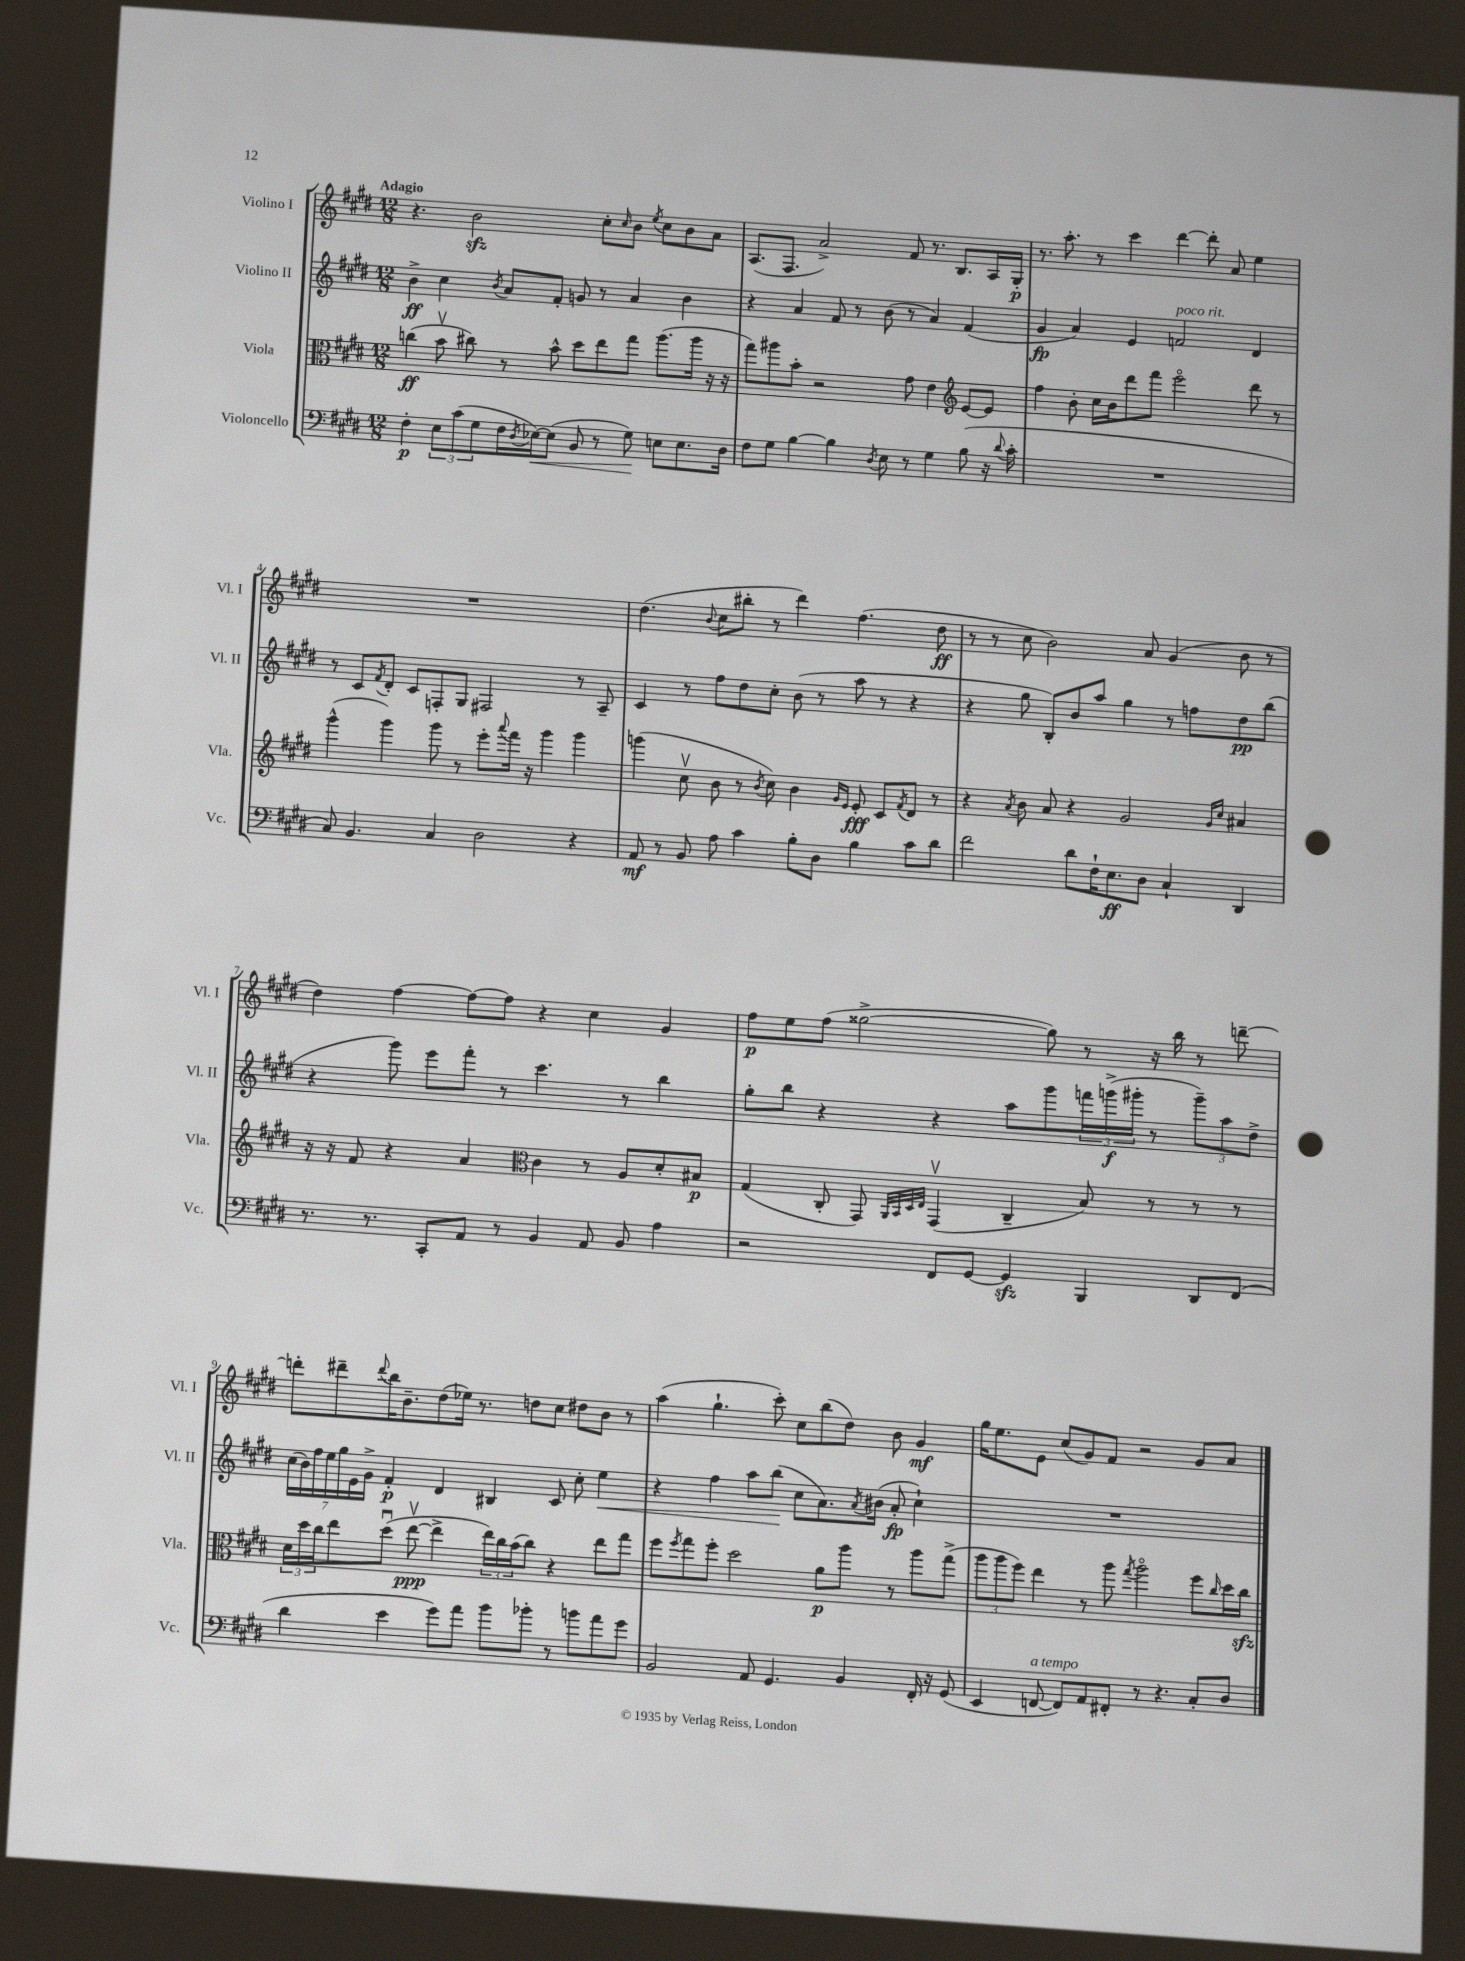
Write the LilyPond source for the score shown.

<<
\new StaffGroup <<
\new Staff = "s0" \with { instrumentName = "Violino I" shortInstrumentName = "Vl. I" } {
    \clef treble \key e \major \numericTimeSignature \time 12/8 \tempo "Adagio"
    r4. b'2\sfz cis''8-. \grace { cis''16 } b'8 \acciaccatura { e''8 } cis''8 b'8 a'8 |
    a8.( fis8. a'2->) fis'8 r8. b8. a16 gis16-.\p |
    r8. a''8.-. r8 cis'''4 dis'''4~ dis'''8-. a'8 e''4 |
    R1. |
    dis''4.( \appoggiatura { b'8 } cis''8 bis''8-. r8 dis'''4) fis''4.( dis''8\ff |
    r8 r8 cis''8 b'2) a'8 gis'4( b'8 r8 |
    dis''4) fis''4~ fis''8~ fis''8 r4 cis''4 gis'4 |
    fis''8\p e''8 fis''8( gisis''2~-> gisis''8) r8 r16 b''16 r8 d'''8~-- |
    d'''8-. dis'''8-- \appoggiatura { dis'''8 } b''16 b'8.-- dis''8( ees''16) r8. d''8 cis''8 dis''8 b'8 r8 |
    a''4( gis''4.-! cis'''8-.) cis''8 b''8( dis''8) b'8 gis'4\mf |
    gis''16 e''8. e'8 cis''8( gis'8) fis'8 r2 gis'8 a'8 \bar "|." |
}
\new Staff = "s1" \with { instrumentName = "Violino II" shortInstrumentName = "Vl. II" } {
    \clef treble \key e \major \numericTimeSignature \time 12/8
    b'4->\ff cis''4 \acciaccatura { b'8 } a'8 fis'8-. g'8 r8 a'4 b'4 |
    r4 a'4 fis'8 r8 b'8( r8 a'4) fis'4( |
    gis'4\fp a'4) e'4 f'2^\markup { \italic "poco rit." } dis'4 |
    r8 cis'8 \acciaccatura { fis'8 } dis'8-. cis'8 f8-. gis8 fis2 r8 a8-- |
    cis'4 r8 fis''8 dis''8 cis''8-. b'8( r8 a''8 r8 r4 |
    r4 gis''8 b8-.) b'8 a''8 gis''4 r8 f''8 dis''8\pp b''8( |
    r4 gis'''8) e'''8 fis'''8-. r8 cis'''4. r8 b''4 |
    gis''8-. b''8 r4 r4 a''8 gis'''8 \tuplet 3/2 { f'''16 g'''16->\f( gis'''16-. } r8 \tuplet 3/2 { gis'''8--) a''8 dis''8-> } |
    \tuplet 7/4 { cis''16( b'16) fis''16 e''16 gis''16 e'16 gis'16-> } fis'4-.\p dis'4 bis4 cis'8 cis''8-. e''4\< |
    r4 fis''4 a''8 b''8\!( cis''8 a'8.) \acciaccatura { a'8 } bis'16( a'8-.\fp cis''4-!) |
    R1. \bar "|." |
}
\new Staff = "s2" \with { instrumentName = "Viola" shortInstrumentName = "Vla." } {
    \clef alto \key e \major \numericTimeSignature \time 12/8
    c''4\ff( b'8\upbow cis''8) r8 b'8-^ dis''8 e''8 gis''8 a''8.( a''16 r16 r16 |
    gis''8) ais''8 b'8-. r2 gis'8 e'4 \clef treble e'8~ e'8 |
    fis''4 b'8-. cis''16 b'16 dis'''8 fis'''8 e'''2\flageolet dis'''8 r8 |
    gis'''4-^( gis'''4) gis'''8 r8 e'''8-. \appoggiatura { a'''8 } fis'''16 r16 gis'''4 gis'''4 |
    g'''4( cis''8\upbow b'8 r8 \acciaccatura { b'8 } cis''8) b'4 \grace { gis'16 e'16 } e'8-.\fff cis'8 \acciaccatura { fis'8 } dis'8 r8 |
    r4 \acciaccatura { a'8 } b'8 a'8 r4 gis'2 \grace { gis'16 cis''16 } ais'4 |
    r16 r16 fis'8 r4 a'4 \clef alto cis'4 r8 a8 dis'8-. bis8\p |
    gis4( cis8-. gis,8) \grace { a,32 b,32 dis32 e32 } gis,4\upbow( cis4-- b8) r8 r8 r8 |
    \tuplet 3/2 { dis'16 dis''16 cis''16 } e''8 dis''8\downbow( e''8~\upbow\ppp e''4-> \tuplet 3/2 { e''16) cis''16 b'16( } cis''8) r4 e''8 gis''8 |
    fis''8 \acciaccatura { fis''8 } gis''8 fis''8-. dis''2 a'8\p a''8 r8 a''8 gis''8->( |
    \tuplet 3/2 { a''8 a''8 fis''8) } e''4 r8 a''8 \acciaccatura { gis''8 } a''2\flageolet fis''8 \grace { cis''16 } dis''16 cis''16\sfz \bar "|." |
}
\new Staff = "s3" \with { instrumentName = "Violoncello" shortInstrumentName = "Vc." } {
    \clef bass \key e \major \numericTimeSignature \time 12/8
    fis4-.\p \tuplet 3/2 { e8 cis'8( gis8 } fis16 \acciaccatura { dis8 } ees16~\<) ees8( b,8 r8 gis8\!) e8 e8. dis16 |
    fis8 gis8 b4~ b4 \acciaccatura { dis8 } e8 r8 gis4 b8( r16 \appoggiatura { dis'8 } cis'16-. |
    R1. |
    cis8) b,4. cis4 dis2 r4 |
    a,8\mf r8 b,8 a8 cis'4 b8-. dis8 b4 cis'8 dis'8 |
    fis'2 dis'8 fis16-! e8.\ff dis8 cis4-! dis,4 |
    r8. r8. cis,8-. a,8 r8 b,4 a,8 b,8 a4 |
    r2 fis,8 gis,8~ gis,4\sfz b,,4 dis,8 fis,8( |
    dis'4 e'4 gis'8) a'8 b'8 bes'8-. r8 b'8 a'8 gis'8 |
    b,2 a,8 gis,4. b,4 fis,16-. r16 gis,8( |
    e,4 f,8~^\markup { \italic "a tempo" } f,8) a,8 fis,8-. r8 r4. cis8-. dis8 \bar "|." |
}
>>
>>
